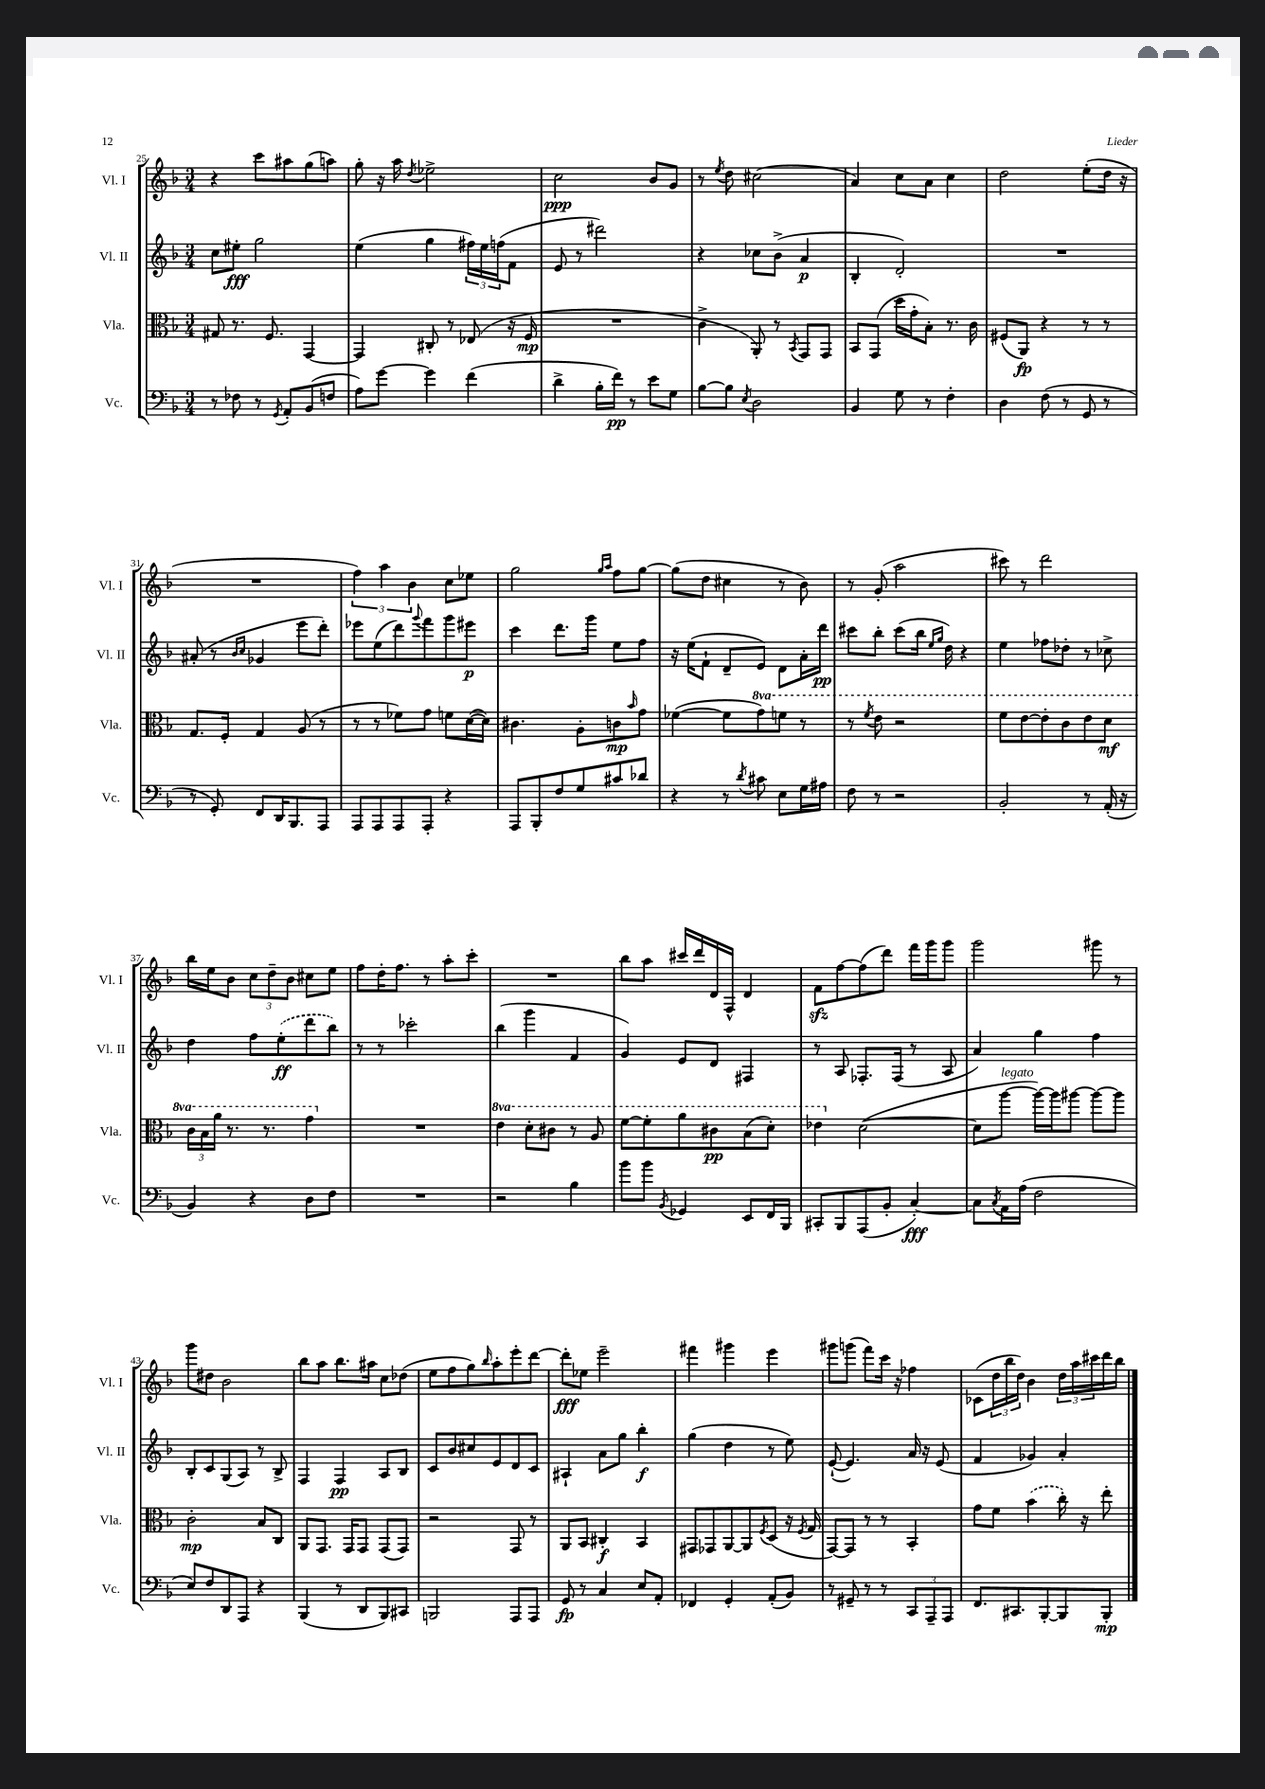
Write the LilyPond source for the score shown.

<<
\new StaffGroup <<
\new Staff = "s0" \with { instrumentName = "Vl. I" shortInstrumentName = "Vl. I" } {
    \clef treble \key f \major \numericTimeSignature \time 3/4
    r4 c'''8 ais''8 g''8( a''8) |
    g''8-. r16 a''16 \acciaccatura { d''8 } ees''2-> |
    c''2\ppp bes'8 g'8 |
    r8 \acciaccatura { e''8 } d''8 cis''2( |
    a'4) c''8 a'8 c''4 |
    d''2 e''8-.( d''16 r16 |
    R2. |
    \tuplet 3/2 { f''4) a''4 bes'4 } c''8 ees''8 |
    g''2 \grace { g''16 a''16 } f''8 g''8~ |
    g''8( d''8 cis''4 r8 bes'8) |
    r8 g'8-.( a''2 |
    cis'''8) r8 d'''2 |
    bes''16 e''16 bes'8 \tuplet 3/2 { c''8 d''8-- bes'8 } cis''8 e''8 |
    f''8 d''16-. f''8. r8 a''8-. c'''8-. |
    R2. |
    bes''8 a''8 cis'''16 d'''16 d'16 f16-^ d'4 |
    f'8\sfz f''8~ f''8( d'''8) f'''16 g'''16 g'''8 |
    g'''2 gis'''8 r8 |
    g'''8 dis''8 bes'2 |
    bes''8 a''8 bes''8. ais''16 c''8 des''8( |
    e''8 f''8 g''8) \grace { bes''16 } a''8-. e'''8-. d'''8~ |
    d'''8-.\fff ees''8 e'''2-- |
    fis'''4 gis'''4 e'''4 |
    gis'''8 g'''8( f'''8) c'''16 r16 fes''4 |
    ces'8( \tuplet 3/2 { d''16 bes''16 d''16) } bes'4 \tuplet 3/2 { d''16 a''16 cis'''16 } d'''16 bes''16 \bar "|." |
}
\new Staff = "s1" \with { instrumentName = "Vl. II" shortInstrumentName = "Vl. II" } {
    \clef treble \key f \major \numericTimeSignature \time 3/4
    c''8 eis''8-.\fff g''2 |
    e''4( g''4 \tuplet 3/2 { fis''16) e''16 f''16( } f'8 |
    e'8 r8 dis'''2) |
    r4 ces''8 bes'8->( a'4\p |
    bes4-. d'2-.) |
    R2. |
    ais'8-.( r8 \grace { bes'16 c''16 } ges'4 e'''8 d'''8-.) |
    ees'''8 e''8( d'''8) \appoggiatura { g'''8 } f'''8 g'''8 eis'''8\p |
    c'''4 d'''8. g'''16 e''8 f''8 |
    r16 e''16( f'8-! d'8-- e'8) d'8 a'16-. d'''16\pp |
    cis'''8 bes''8-. cis'''8( bes''16 \grace { e''16 g''16 } d''16) r4 |
    e''4 fes''8 des''8-. r8 ces''8-> |
    d''4 f''8 \once \slurDashed e''8-.\ff( d'''8 bes''8) |
    r8 r8 ces'''2-. |
    bes''4( g'''4 f'4 |
    g'4) e'8 d'8 fis4 |
    r8 a8 fes8.-. fes16( r8 a8 |
    a'4) g''4 f''4 |
    bes8-. c'8 g8( a8) r8 bes8-> |
    f4 f4\pp a8 bes8 |
    c'8 bes'8 cis''8 e'8 d'8 c'8 |
    ais4-! a'8 g''8 bes''4-.\f |
    g''4( d''4 r8 e''8) |
    e'8~-!( e'4.) a'16 r16 e'8( |
    f'4 ges'4) a'4-. \bar "|." |
}
\new Staff = "s2" \with { instrumentName = "Vla." shortInstrumentName = "Vla." } {
    \clef alto \key f \major \numericTimeSignature \time 3/4 \set Staff.ottavationMarkups = #ottavation-simple-ordinals
    gis8 r8. f8. g,4~ |
    g,4 cis8-. r8 ees8( r16 f16\mp |
    R2. |
    c'4-> a,8-.) r8 \acciaccatura { bes,8 } g,8 g,8 |
    bes,8 g,8( d''16 g'16-. bes8-.) r8. c'16 |
    fis8( a,8\fp) r4 r8 r8 |
    g8. f16-. g4 a8( r8 |
    r8 r8 fes'8) g'8 f'8 d'16~( d'16) |
    cis'4. a8-. c'8\mp \grace { bes'16 } g'8 |
    fes'4~( fes'8 \ottava #1 g''8) f''!8 r8 |
    r8 \acciaccatura { f''8 } e''8 r2 |
    f''8 e''8~ e''8-. c''8 e''8 d''8\mf |
    \tuplet 3/2 { c''16 bes'16 a''16 } r8. r8. g''4 \ottava #0 |
    R2. |
    \ottava #1 e''4 d''8-. cis''8 r8 a'8 |
    f''8~ f''8-. a''8 cis''8\pp bes'8( d''8-.) |
    ees''4 \ottava #0 d'2~( |
    d'8 a''8~^\markup { \italic "legato" } a''16~) a''16 ais''8~ ais''8~ ais''8 |
    c'2-.\mp bes8 c8 |
    a,8 g,8. g,16 g,8 g,8( g,8) |
    r2 g,8 r8 |
    a,8 bes,8 cis4-.\f bes,4 |
    gis,8 ges,8 a,8~ a,8 \acciaccatura { f8 } d8( r16 \acciaccatura { f8 } g16 |
    g,8~) g,8 r8 r8 bes,4-. |
    g'8 f'8 \once \slurDashed bes'4( c''16-.) r16 e''8-. \bar "|." |
}
\new Staff = "s3" \with { instrumentName = "Vc." shortInstrumentName = "Vc." } {
    \clef bass \key f \major \numericTimeSignature \time 3/4
    r8 fes8 r8 \acciaccatura { g,8 } a,8-. bes,8( f8 |
    a8) g'8~ g'4 f'4( |
    d'4-> bes16-. f'16\pp) r8 e'8 g8 |
    bes8~ bes8 \acciaccatura { e8 } d2 |
    bes,4 g8 r8 f4-. |
    d4 f8( r8 g,8 r8 |
    r8 g,8-.) f,8 d,16 bes,,8. a,,8 |
    a,,8 a,,8 a,,8 a,,8-. r4 |
    a,,8 bes,,8-. f8 g8 cis'8 des'8 |
    r4 r8 \acciaccatura { d'8 } cis'8 e8 g16 ais16 |
    f8 r8 r2 |
    bes,2-. r8 a,16-.( r16 |
    bes,4) r4 d8 f8 |
    R2. |
    r2 bes4 |
    bes'8 bes'8 \acciaccatura { bes,8 } ges,4 e,8 f,16 bes,,16 |
    cis,8-. bes,,8 a,,8( bes,8-. c4~-.\fff) |
    c8 \acciaccatura { c8 } a,16 a16( f2 |
    e8) f8 d,8 a,,8 r4 |
    bes,,4( r8 d,8 bes,,8) cis,8 |
    b,,2 a,,8 a,,8 |
    g,8\fp r8 c4 e8 a,8-. |
    fes,4 g,4-. a,8-.( bes,8) |
    r8 gis,8-- r8 r8 \tuplet 3/2 { c,8 a,,8-- a,,8 } |
    f,8. cis,8. bes,,8~-. bes,,8 bes,,8-.\mp \bar "|." |
}
>>
>>
